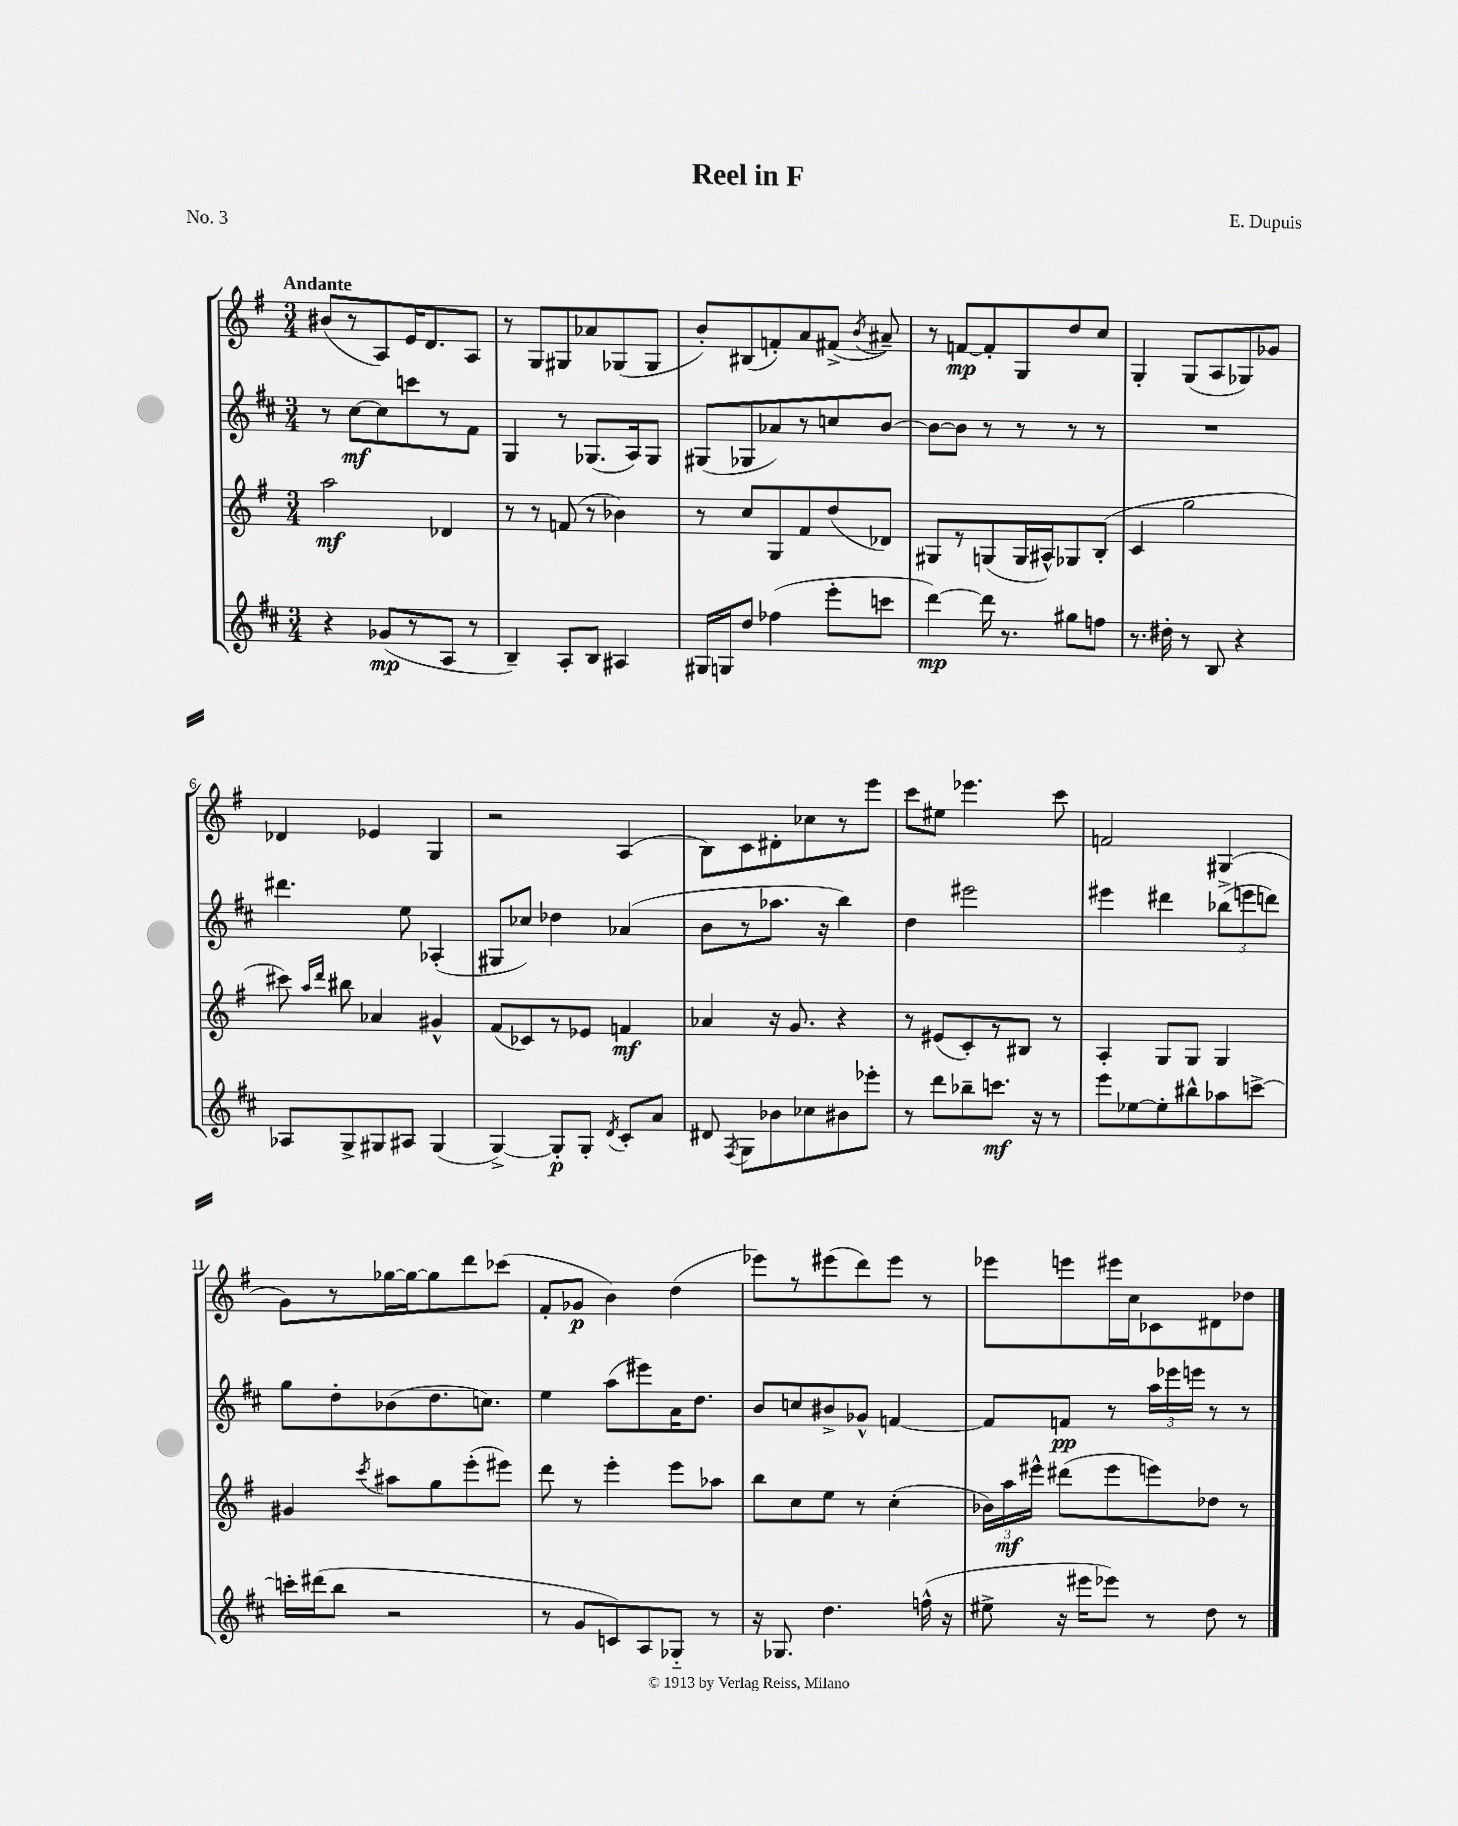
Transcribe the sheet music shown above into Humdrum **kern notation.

**kern	**dynam	**kern	**dynam	**kern	**dynam	**kern	**dynam
*part4	*part4	*part3	*part3	*part2	*part2	*part1	*part1
*staff4	*staff4	*staff3	*staff3	*staff2	*staff2	*staff1	*staff1
*clefG2	*	*clefG2	*	*clefG2	*	*clefG2	*
*k[f#c#]	*	*k[f#]	*	*k[f#c#]	*	*k[f#]	*
*M3/4	*	*M3/4	*	*M3/4	*	*M3/4	*
=1	=1	=1	=1	=1	=1	=1	=1
!	!	!	!	!	!	!LO:TX:a:B:t=Andante	!
4r	.	2aa\	mf	8r	.	(8b#X/L	.
.	.	.	.	[8cc#\L	mf	8r	.
(8g-X/L	mp	.	.	8cc#\]	.	8A/)	.
8r	.	.	.	8cccn\	.	16e/K	.
.	.	.	.	.	.	8.d/	.
8A/J	.	4d-X/	.	8r	.	.	.
8r	.	.	.	8f#\J	.	8A/J	.
=2	=2	=2	=2	=2	=2	=2	=2
4B~/)	.	8r	.	4G/	.	8r	.
.	.	8r	.	.	.	8G/L	.
8A'/L	.	(8fn/	.	8r	.	8G#X/	.
8B/J	.	8r	.	(8.G-X/L	.	8a-X/	.
4A#X/	.	4b-X\)	.	.	.	(8G-X/	.
.	.	.	.	16A/k)	.	.	.
.	.	.	.	8G-/J	.	8G-/J	.
=3	=3	=3	=3	=3	=3	=3	=3
16G#X/LL	.	8r	.	(8G#X/L	.	8b'/L)	.
16Gn/J	.	.	.	.	.	.	.
8dd/J	.	8cc/L	.	8G-X/	.	(8B#X/	.
(4ff-X\	.	8G/	.	8a-X/)	.	8fn'/)	.
.	.	8f#/	.	8r	.	8a/	.
8eee'\L	.	(8dd/	.	8ccn/	.	(8f#X^/J	.
.	.	.	.	.	.	8qb/	.
8cccn\J	.	8d-X/J)	.	[8b/J	.	8a#X~/)	.
=4	=4	=4	=4	=4	=4	=4	=4
[4ddd\)	mp	8G#X/L	.	8b\L_	.	8r	.
.	.	8r	.	8b\J]	.	[8fn/L	mp
16ddd\]	.	(8Gn/	.	8r	.	8f'/]	.
8.r	.	.	.	.	.	.	.
.	.	16G/L	.	8r	.	8G/	.
.	.	16A#X^^/J)	.	.	.	.	.
8gg#X\L	.	8G-X/	.	8r	.	8dd/	.
8ffn\J	.	(8B'/J	.	8r	.	8cc/J	.
=5	=5	=5	=5	=5	=5	=5	=5
8.r	.	4c/	.	2.r	.	4G'/	.
16dd#X'\	.	.	.	.	.	.	.
8r	.	2gg\	.	.	.	(8G/L	.
8B/	.	.	.	.	.	8A/	.
4r	.	.	.	.	.	8G-X/)	.
.	.	.	.	.	.	8g-X/J	.
!!LO:LB:g=z
=6	=6	=6	=6	=6	=6	=6	=6
8A-X/L	.	8ccc#X\)	.	4.ddd#X\	.	4d-X/	.
.	.	16qqaa/LL	.	.	.	.	.
.	.	16qqddd/JJ	.	.	.	.	.
8G^/	.	8bb#X\	.	.	.	.	.
8G#X/	.	4a-X/	.	.	.	4e-X/	.
8A#X/J	.	.	.	8ee\	.	.	.
(4G#/	.	4g#X^^/	.	(4A-X'/	.	4G/	.
=7	=7	=7	=7	=7	=7	=7	=7
[4G^/)	.	(8f#/L	.	8G#X/L	.	2r	.
.	.	8c-X/)	.	8cc-X/J)	.	.	.
8G'/L]	p	8r	.	4dd-X\	.	.	.
8G'/J	.	8e-X/J	.	.	.	.	.
8qd/	.	.	.	.	.	.	.
8c#'/L	.	4fn/	mf	(4a-X/	.	(4A/	.
8a/J	.	.	.	.	.	.	.
=8	=8	=8	=8	=8	=8	=8	=8
8d#X/	.	4a-X/	.	8b\L	.	8B\L)	.
8qF#/	.	.	.	.	.	.	.
8G\L	.	.	.	8r	.	8c\	.
8b-X\	.	16r	.	8.aa-X\J	.	8d#X'\	.
.	.	8.g/	.	.	.	.	.
8cc-X\	.	.	.	.	.	8cc-X\	.
.	.	.	.	16r	.	.	.
8b#X\	.	4r	.	4bb\)	.	8r	.
8eee-X'\J	.	.	.	.	.	8eee\J	.
=9	=9	=9	=9	=9	=9	=9	=9
8r	.	8r	.	4dd\	.	8ccc\L	.
8ddd\L	.	(8e#X/L	.	.	.	8ee#X\J	.
8bb-X~\	.	8c'/)	.	2eee#X\	.	4.eee-X\	.
8.cccn\J	mf	8r	.	.	.	.	.
.	.	8B#X/J	.	.	.	.	.
16r	.	.	.	.	.	.	.
8r	.	8r	.	.	.	8ccc\	.
=10	=10	=10	=10	=10	=10	=10	=10
8eee\L	.	4A'/	.	4eee#X\	.	2fn/	.
[8ee-X\	.	.	.	.	.	.	.
8ee-'\]	.	8G/L	.	4ddd#X\	.	.	.
8bb#X^^\	.	8G/J	.	.	.	.	.
8aa-X\	.	4G/	.	(12bb-X^\L	.	(4G#X/	.
.	.	.	.	12eeen\	.	.	.
[8cccn^\J	.	.	.	.	.	.	.
.	.	.	.	12dddn\J)	.	.	.
!!LO:LB:g=z
=11	=11	=11	=11	=11	=11	=11	=11
16cccn'\LL]	.	4g#X/	.	8gg\L	.	8g\L)	.
(16ddd#X\J	.	.	.	.	.	.	.
8bb\J	.	.	.	8dd'\	.	8r	.
.	.	8qccc/	.	.	.	.	.
2r	.	8aa#X\L	.	(8b-X\	.	[16gg-X\L	.
.	.	.	.	.	.	16gg-\J_	.
.	.	8gg\	.	8.dd\	.	8gg-\]	.
.	.	(8eee'\	.	.	.	8ddd\	.
.	.	.	.	8.ccn\J)	.	.	.
.	.	8eee#X\J)	.	.	.	(8ccc-X\J	.
=12	=12	=12	=12	=12	=12	=12	=12
8r	.	8ddd\	.	4ee\	.	8f#'/L	.
8g/L	.	8r	.	.	.	8g-X/J	p
8cn/)	.	4eee'\	.	(8aa\L	.	4b\)	.
8A/	.	.	.	8eee#X\)	.	.	.
8G-X/J	.	8eee\L	.	16a\K	.	(4dd\	.
.	.	.	.	8.dd\J	.	.	.
8r	.	8aa-X\J	.	.	.	.	.
=13	=13	=13	=13	=13	=13	=13	=13
16r	.	8bb\L	.	8b/L	.	8eee-X\L)	.
8.G-X/	.	.	.	.	.	.	.
.	.	8cc\	.	8ccn/	.	8r	.
4.dd\	.	8ee\J	.	8b#X^/	.	(8eee#X\	.
.	.	8r	.	8g-X^^/J	.	8ddd\)	.
.	.	(4cc'\	.	[4fn/	.	8eee#\J	.
(16ffn^^\	.	.	.	.	.	8r	.
16r	.	.	.	.	.	.	.
=14	=14	=14	=14	=14	=14	=14	=14
8ee#X^\	.	24b-X\LL)	.	8f/L]	.	8eee-X\L	.
.	.	24aa\	mf	.	.	.	.
.	.	24eee#X^^\JJ	.	.	.	.	.
16r	.	(8ddd#X\L	.	8fn/J	pp	8eeen\	.
16eee#X\KL	.	.	.	.	.	.	.
8eee-X\J)	.	8eee#\	.	8r	.	16eee#X\L	.
.	.	.	.	.	.	16cc\J	.
8r	.	8eeen\)	.	24aa\LL	.	8c-X\	.
.	.	.	.	24eee-X\	.	.	.
.	.	.	.	24eeen\JJ	.	.	.
8dd\	.	8dd-X\J	.	8r	.	8d#X\	.
8r	.	8r	.	8r	.	8dd-X\J	.
==	==	==	==	==	==	==	==
*-	*-	*-	*-	*-	*-	*-	*-
